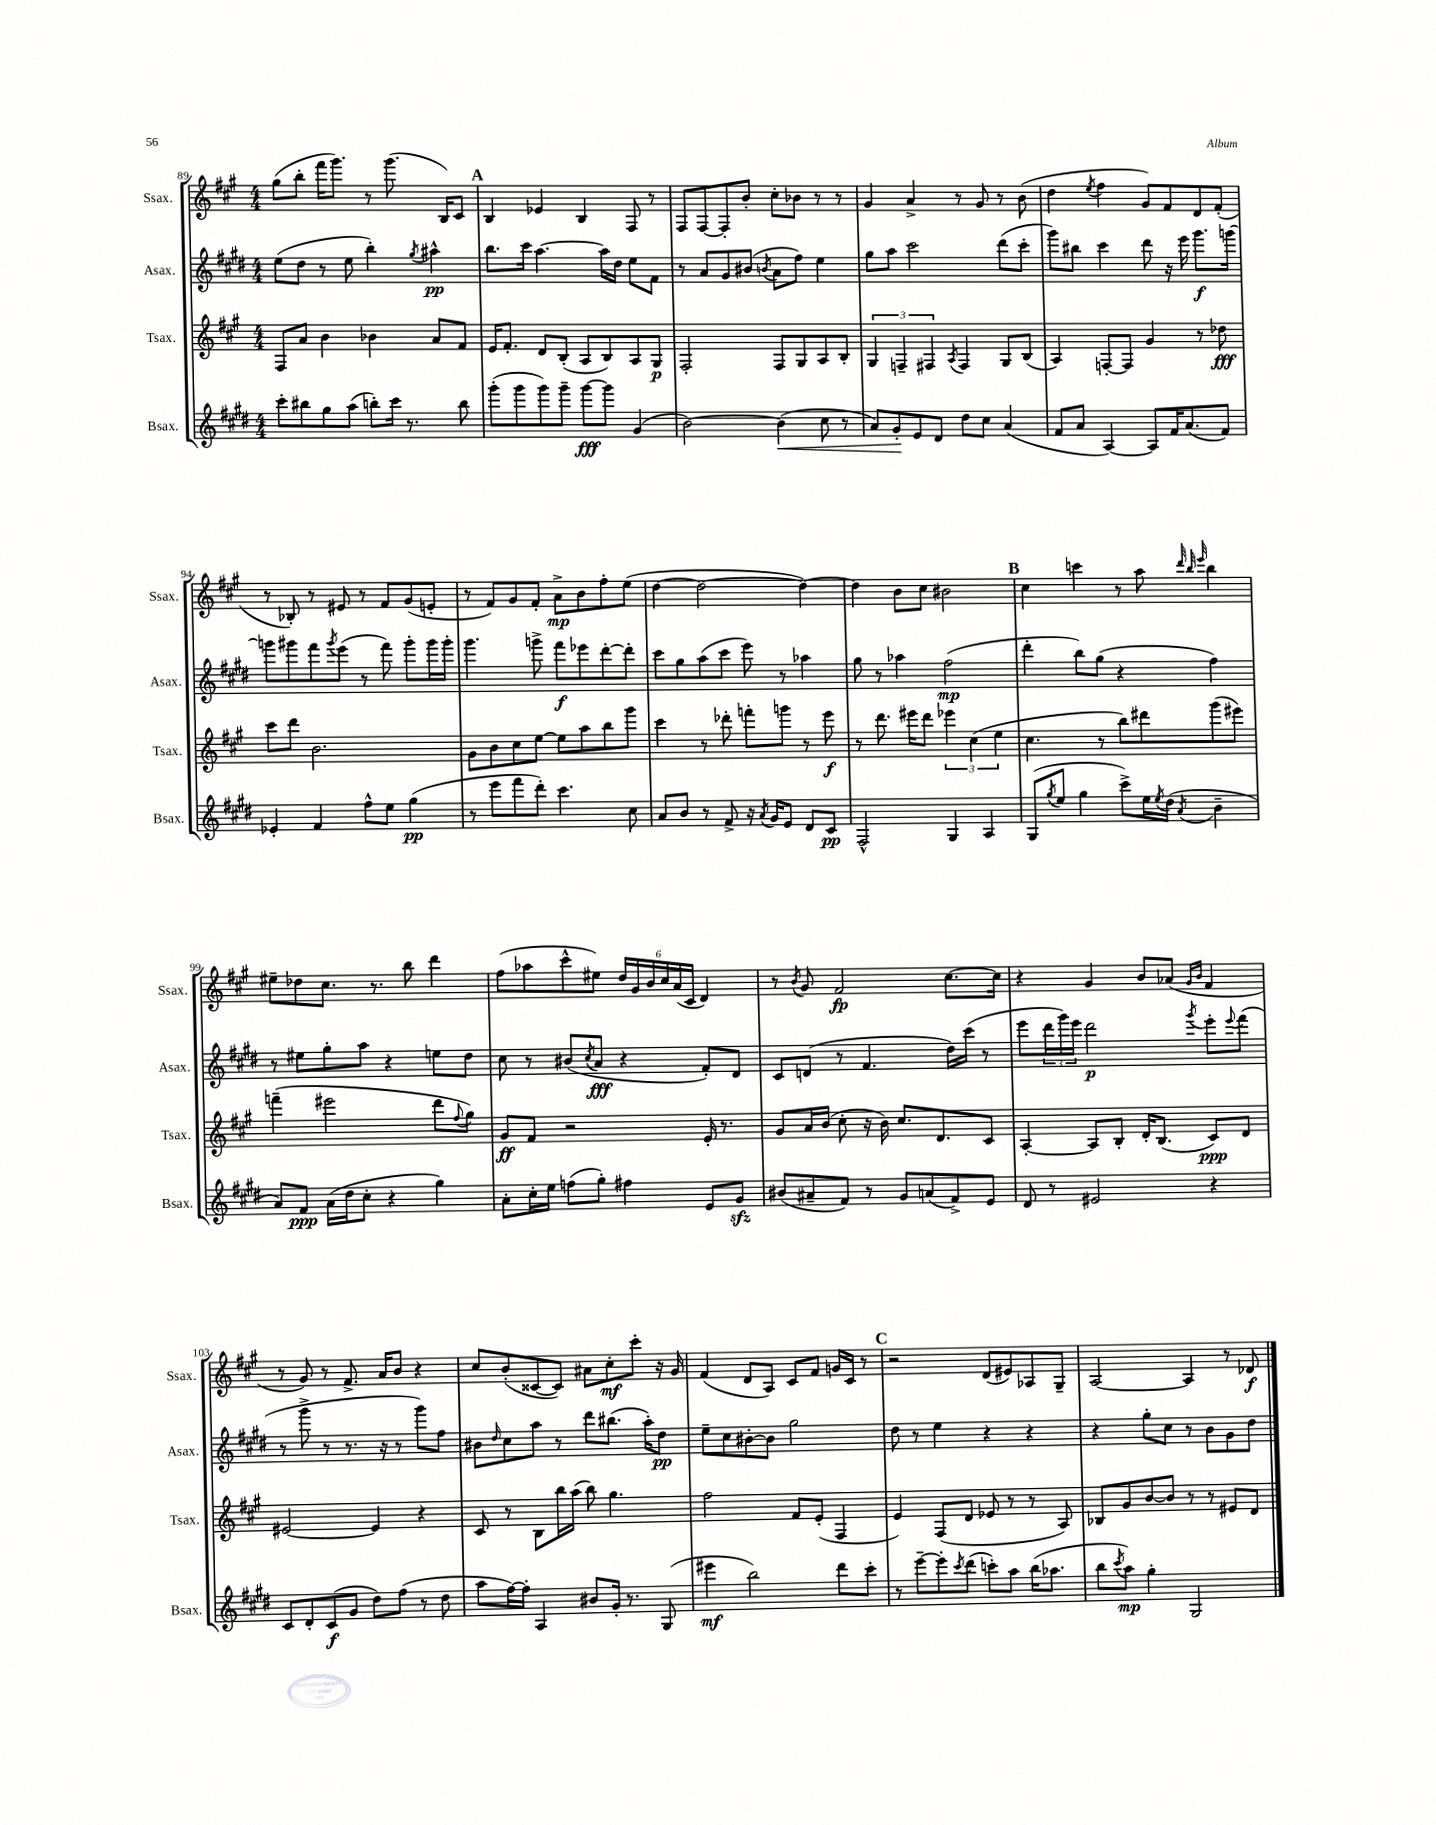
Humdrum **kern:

**kern	**kern	**kern	**kern
*staff4	*staff3	*staff2	*staff1
*clefG2	*clefG2	*clefG2	*clefG2
*k[f#c#g#d#]	*k[f#c#g#]	*k[f#c#g#d#]	*k[f#c#g#]
*M4/4	*M4/4	*M4/4	*M4/4
8ccc#'	8F#	(8ee	(8gg#
8bb#	8a	8dd#	8bb'
8gg#	4b	8r	16fff#
.	.	.	8.ggg#)
(8aa	.	8ee	.
8bb')	4b-	4bb')	8r
16ccc#	.	.	(8.ggg#
8.r	.	.	.
.	.	8qgg#	.
.	8a	4aa#^^	.
.	.	.	16B)
8bb	8f#	.	8c#
=	=	=	=
(8ggg#'	16e	8.bb	4B
.	8.f#'	.	.
8ggg#	.	.	.
.	.	16ccc#	.
8ggg#)	8d	[4.aa	4e-
8ggg#~	(8B'	.	.
[8ggg#	8A	.	4B
8ggg#]	8B)	16aa]	.
.	.	16dd#	.
(4g#	8A	8ee	8F#
.	8G#	8f#	8r
=	=	=	=
[2b)	2F#'	8r	8F#
.	.	8a	[8F#
.	.	8g#	8F#']
.	.	(8b#	8b'
.	.	8qb	.
(4b]	8F#	8a	8cc#'
.	8G#	8ff#)	8b-
8cc#	8A	4ee	8r
8r	8B'	.	8r
=	=	=	=
8a)	6G#	8gg#	4g#
8g#'	.	8aa	.
.	6F~	.	.
8e	.	2ccc#	4a^
.	6F#	.	.
8d#	.	.	.
.	8qA	.	.
8dd#	4F#	.	8r
8cc#	.	.	8g#
(4a	8G#	(8ddd#	8r
.	(8B	8ccc#'	(8b
=	=	=	=
8f#	4A)	8ggg#)	4dd
8a	.	8bb#	.
.	.	.	8qee
[4A)	[8F'	4ccc#	4ff#
.	8F]	.	.
8A]	4g#	8ddd#	8g#)
16f#	.	16r	8f#
(8.a	.	16eee	.
.	8r	8.ggg#	8d
8f#)	8dd-	.	(8f#'
.	.	[16ggg	.
=	=	=	=
4e-'	8ccc#	8ggg]	8r
.	8ddd	8ggg#	8B-')
4f#	2.b	8fff#	8r
.	.	8qggg#	.
.	.	(8eee	8e#
8ff#^^	.	8r	8r
8ee	.	8fff#)	8f#
(4gg#	.	8ggg#'	(8g#
.	.	16ggg#	8e'
.	.	16ggg#'	.
=	=	=	=
8r	8g#	4.ggg#	8r
8eee	8b	.	8f#)
8fff#	8cc#	.	8g#
8ddd#')	[8ee	8ggg^	8f#'
4.ccc#	8ee]	8fff#	8a^
.	8aa	8eee-	8b
.	8bb	[8ddd#'	8ff#'
8cc#	8ggg#	8ddd#']	(8ee
=	=	=	=
8a	4ccc#	8ccc#	[4dd
8b	.	8gg#	.
8r	8r	(8aa	2dd_
8f#^	8ddd-'	8ccc#	.
16r	8fff'	8eee)	.
8qa	.	.	.
16g#	.	.	.
8e	8ggg	8r	.
8d#	8r	4aa-	4dd_)
8c#	8eee	.	.
=	=	=	=
2F#^^	8r	8gg#	4dd]
.	8.ddd	8r	.
.	.	4aa-	8b
.	16eee#	.	.
.	8ddd	.	8cc#
4G#	6eee-	(2ff#	2b#
.	(6cc#	.	.
4A	.	.	.
.	6ee	.	.
=	=	=	=
(8G#	4.cc#	4ddd#'	4cc#
8qgg#	.	.	.
8ee	.	.	.
4gg#	.	8bb)	4ccc
.	8r	(8gg#	.
8ccc#^)	8bb)	4r	8r
16ee	8ddd#	.	8aa
8qee	.	.	.
(16dd#	.	.	.
.	.	.	32qqddd
.	.	.	32qqbb
8qa	.	.	32qqeee
4b~	(8ggg#	4ff#)	4bb
.	8eee#)	.	.
=	=	=	=
8a)	(4fff~	8r	8ee#~
8f#	.	8ee#	8dd-
(16a	2eee#	8gg#'	8.cc#
16dd#	.	.	.
8cc#'	.	8aa	.
.	.	.	8.r
4r	.	4r	.
.	.	.	8bb
4gg#)	8ddd	8ee	4ddd
.	8qqff#	.	.
.	8gg#)	8dd#	.
=	=	=	=
8a'	8g#	8cc#	(8ff#
16cc#'	8f#	8r	8aa-
16ee	.	.	.
(8ff	2r	(8b#	8ccc#^^
.	.	8qcc#	.
8gg#')	.	8a	8ee#)
4ff#	.	4r	24dd
.	.	.	24g#
.	.	.	24b
.	.	.	24cc#
.	.	.	(24a
.	.	.	24c#
8e	16e'	8f#')	4d)
.	8.r	.	.
8g#	.	8d#	.
=	=	=	=
(8b#	8g#	8c#	8r
.	.	.	8qb
8a#~	16a	(8d	8g#
.	(16b	.	.
8f#)	8cc#'	8r	2f#
8r	16r	4.f#	.
.	16b)	.	.
8g#	8.cc#	.	.
(8a	.	.	.
.	8.d	.	.
8f#^)	.	16dd#)	[8.cc#
.	.	(16ccc#	.
8e	8c#	8r	.
.	.	.	16cc#]
=	=	=	=
8d#	[4A'	8eee	4r
8r	.	24ddd#	.
.	.	24ggg#)	.
.	.	24eee	.
2e#	8A]	2ddd#	4g#
.	8B'	.	.
.	16d'	.	8b
.	(8.B	.	.
.	.	.	(8a-
.	.	.	16qqg#
.	.	8qggg#	16qqb
4r	8c#)	8eee'	4f#
.	.	8qqeee	.
.	8d	(8fff#	.
=	=	=	=
8c#	[2e#	8r	8r
8d#'	.	8ggg#^	8g#)
(8c#	.	8r	8r
8g#	.	8.r	8.f#^
8dd#)	4e#]	.	.
.	.	16r	16a
(8ff#	.	8r	8b
8r	4r	8ggg#)	4r
8dd#	.	8ff#	.
=	=	=	=
8aa	8c#	8b#	8cc#
.	.	16qqdd#	.
[16ff#)	8r	8cc#	(8b'
16ff#']	.	.	.
4A	8B	8aa	[8c##
.	16bb	8r	8c##])
.	(16aa	.	.
8b#	8bb)	8ddd#	8a#
16g#'	4.gg#	(8.bb#	8cc#'
8.r	.	.	.
.	.	.	8ccc#'
.	.	16aa')	.
(8G#	.	8dd#	16r
.	.	.	16g#
=	=	=	=
4eee#	2ff#	8ee~	(4f#
.	.	8cc#	.
2bb)	.	[8b#'	8d
.	.	8b#]	8A)
.	8f#	2gg#	8c#
.	(8e'	.	8f#
8ddd#	4F#	.	16g
.	.	.	16c#
8ccc#'	.	.	8r
=	=	=	=
8r	4e)	8dd#	2r
[8eee~	.	8r	.
8eee']	(8F#	4ee	.
8qccc#	.	.	.
(8ddd#	8d	.	.
8ccc')	8e-	4r	(8d
8aa	8r	.	8e#)
(16bb	8r	4r	8A-
8.aa-	.	.	.
.	8A)	.	8G#~
=	=	=	=
8bb	8B-	4r	[2A
8qccc#	.	.	.
8aa)	8g#	.	.
4gg#'	[8b	8gg#'	.
.	8b]	8cc#	.
2G#	8r	8r	4A]
.	8r	8b	.
.	8e#	8g#	8r
.	8d	8dd#	8d-
==	==	==	==
*-	*-	*-	*-
